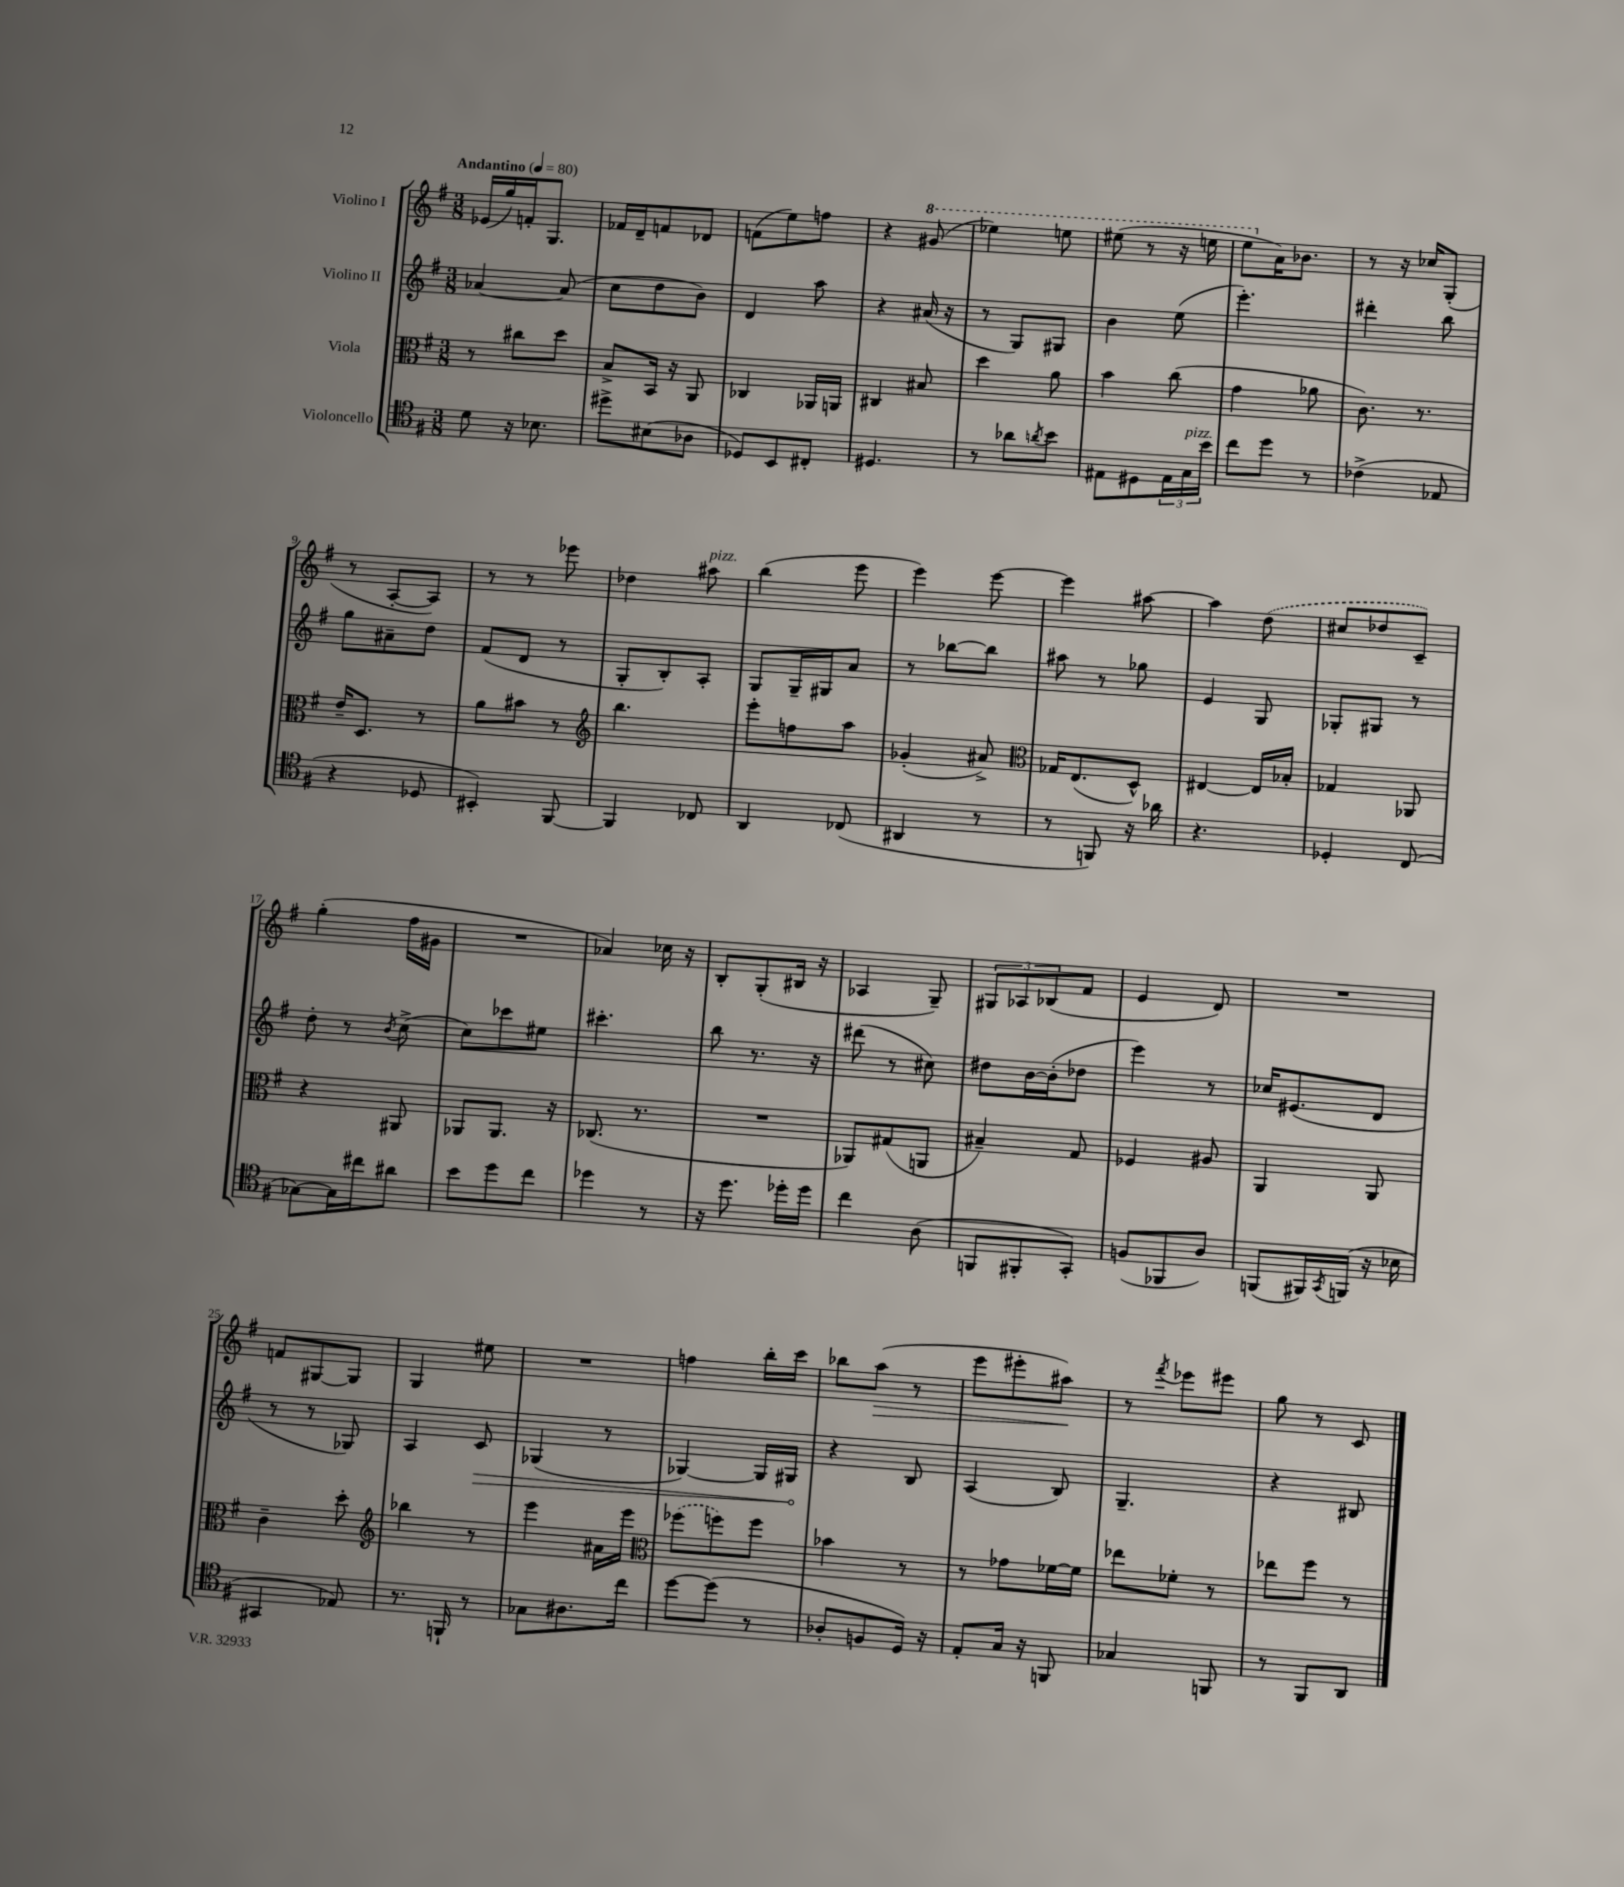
<<
\new StaffGroup <<
\new Staff = "s0" \with { instrumentName = "Violino I" } {
    \clef treble \key g \major \numericTimeSignature \time 3/8 \tempo "Andantino" 4 = 80
    ees'16( g''16) f'16-. g8. |
    fes'16 d'16-- f'8 des'8 |
    f'8( e''8) f''8 |
    r4 \ottava #1 gis''8( |
    ees'''4) e'''8 |
    eis'''8( r8 r16 e'''16 |
    e'''8 \ottava #0 a'16) bes'8. |
    r8 r16 ces''16 g8-.( |
    r8 a8~-. a8) |
    r8 r8 ees'''8 |
    des''4 ais''8^\markup { \italic "pizz." } |
    b''4( e'''8 |
    e'''4) e'''8~ |
    e'''4 ais''8~ |
    ais''4 \once \slurDashed d''8( |
    cis''8 des''8 c'8--) |
    g''4-.( fis''16 gis'16 |
    R4. |
    aes'4) ces''16 r16 |
    b8-. g8-.( bis16 r16 |
    aes4 g8--) |
    \tuplet 3/2 { gis8 aes8 bes8( } fis'8 |
    e'4 d'8) |
    R4. |
    f'8 gis8~ gis8 |
    g4 eis''8 |
    R4. |
    f''4 b''16-. c'''16 |
    bes''8 a''8\>( r8 |
    e'''8 eis'''8-. ais''8\!) |
    r8 \acciaccatura { fis'''8 } ees'''8 eis'''8 |
    g''8 r8 c'8 \bar "|." |
}
\new Staff = "s1" \with { instrumentName = "Violino II" } {
    \clef treble \key g \major \numericTimeSignature \time 3/8
    aes'4~ aes'8( |
    c''8 d''8 b'8) |
    d'4 a''8 |
    r4 ais'16( r16 |
    r8 g8) gis8 |
    b'4 e''8( |
    e'''4.-.) |
    dis'''4-. b''8 |
    g''8 ais'8-- d''8 |
    fis'8( d'8 r8 |
    g8-. b8-.) a8-. |
    g8 g16-- gis16 a'8 |
    r8 bes''8~ bes''8 |
    ais''8 r8 ges''8 |
    e'4 g8 |
    ges8-. gis8 r8 |
    d''8-. r8 \acciaccatura { b'8 } c''8->( |
    c''8) ces'''8 eis''8 |
    cis'''4.-. |
    b''8 r8. r16 |
    dis'''8( r8 cis''8) |
    dis''8 b'16~ b'16-.( des''8 |
    e'''4) r8 |
    ces''16 eis'8.( d'8 |
    r8 r8 ges8) |
    a4 \once \override Hairpin.circled-tip = ##t c'8\> |
    ges4( r8 |
    ges4~) ges16 gis16\! |
    r4 b8 |
    a4( b8) |
    g4.-- |
    r4 bis8 \bar "|." |
}
\new Staff = "s2" \with { instrumentName = "Viola" } {
    \clef alto \key g \major \numericTimeSignature \time 3/8
    r8 cis''8 d''8 |
    b8-> b,16 r16 a,8 |
    ces4 aes,16 a,16 |
    cis4 bis8 |
    d''4 a'8 |
    b'4 c''8( |
    g'4 aes'8 |
    c'8.) r8. |
    e'16-- d8. r8 |
    a'8 bis'8 r8 |
    \clef treble b''4. |
    e'''8-. f''8 a''8 |
    ges'4-.( ais'8->) |
    \clef alto ges16 e8.( d8-^) |
    eis4~ eis16 bes16-. |
    ges4 aes,8 |
    r4 ais,8 |
    aes,8 aes,8. r16 |
    ces8.( r8. |
    R4. |
    aes,8) gis8( a,8 |
    bis4--) g8 |
    fes4 ais8 |
    a,4 a,8 |
    c'4-- d''8-. |
    \clef treble bes''4 r8 |
    e'''4 ais'16 e'''16 |
    \clef alto \once \slurDashed fes''8( f''8) f''8 |
    bes'4 r8 |
    r8 ges'8 fes'16~ fes'16 |
    ees''8 fes'8-. r8 |
    ees''8 fis''8 r8 \bar "|." |
}
\new Staff = "s3" \with { instrumentName = "Violoncello" } {
    \clef tenor \key g \major \numericTimeSignature \time 3/8
    d'8 r16 bes8. |
    dis''8-> bis8( aes8 |
    des8) b,8 cis8-. |
    dis4. |
    r8 aes'8 \acciaccatura { a'8 } b'8 |
    eis8 dis8 \tuplet 3/2 { eis16 g16^\markup { \italic "pizz." } b'16 } |
    c''8 d''8 r8 |
    ces'4->( ees8 |
    r4 des8 |
    bis,4-.) fis,8~ |
    fis,4 ces8 |
    a,4 ces8( |
    ais,4 r8 |
    r8 f,8) r16 aes'16 |
    r4. |
    des4-. c8( |
    ges8~) ges16 cis''16 ais'8 |
    b'8 d''8 c''8 |
    des''4 r8 |
    r16 d''8. des''16-. des''16 |
    c''4 a8( |
    f,8 fis,8-. g,8-.) |
    f8( fes,8 a8) |
    f,8( fis,16) \acciaccatura { g,8 } f,16( r16 bes16 |
    gis,4 ees8) |
    r8. f,16-! r8 |
    ges8 ais8. c''16 |
    d''8~ d''8( r8 |
    aes8-. f8 d16) r16 |
    e8-. g16 r16 f,8 |
    ges4 f,8 |
    r8 fis,8 a,8 \bar "|." |
}
>>
>>
